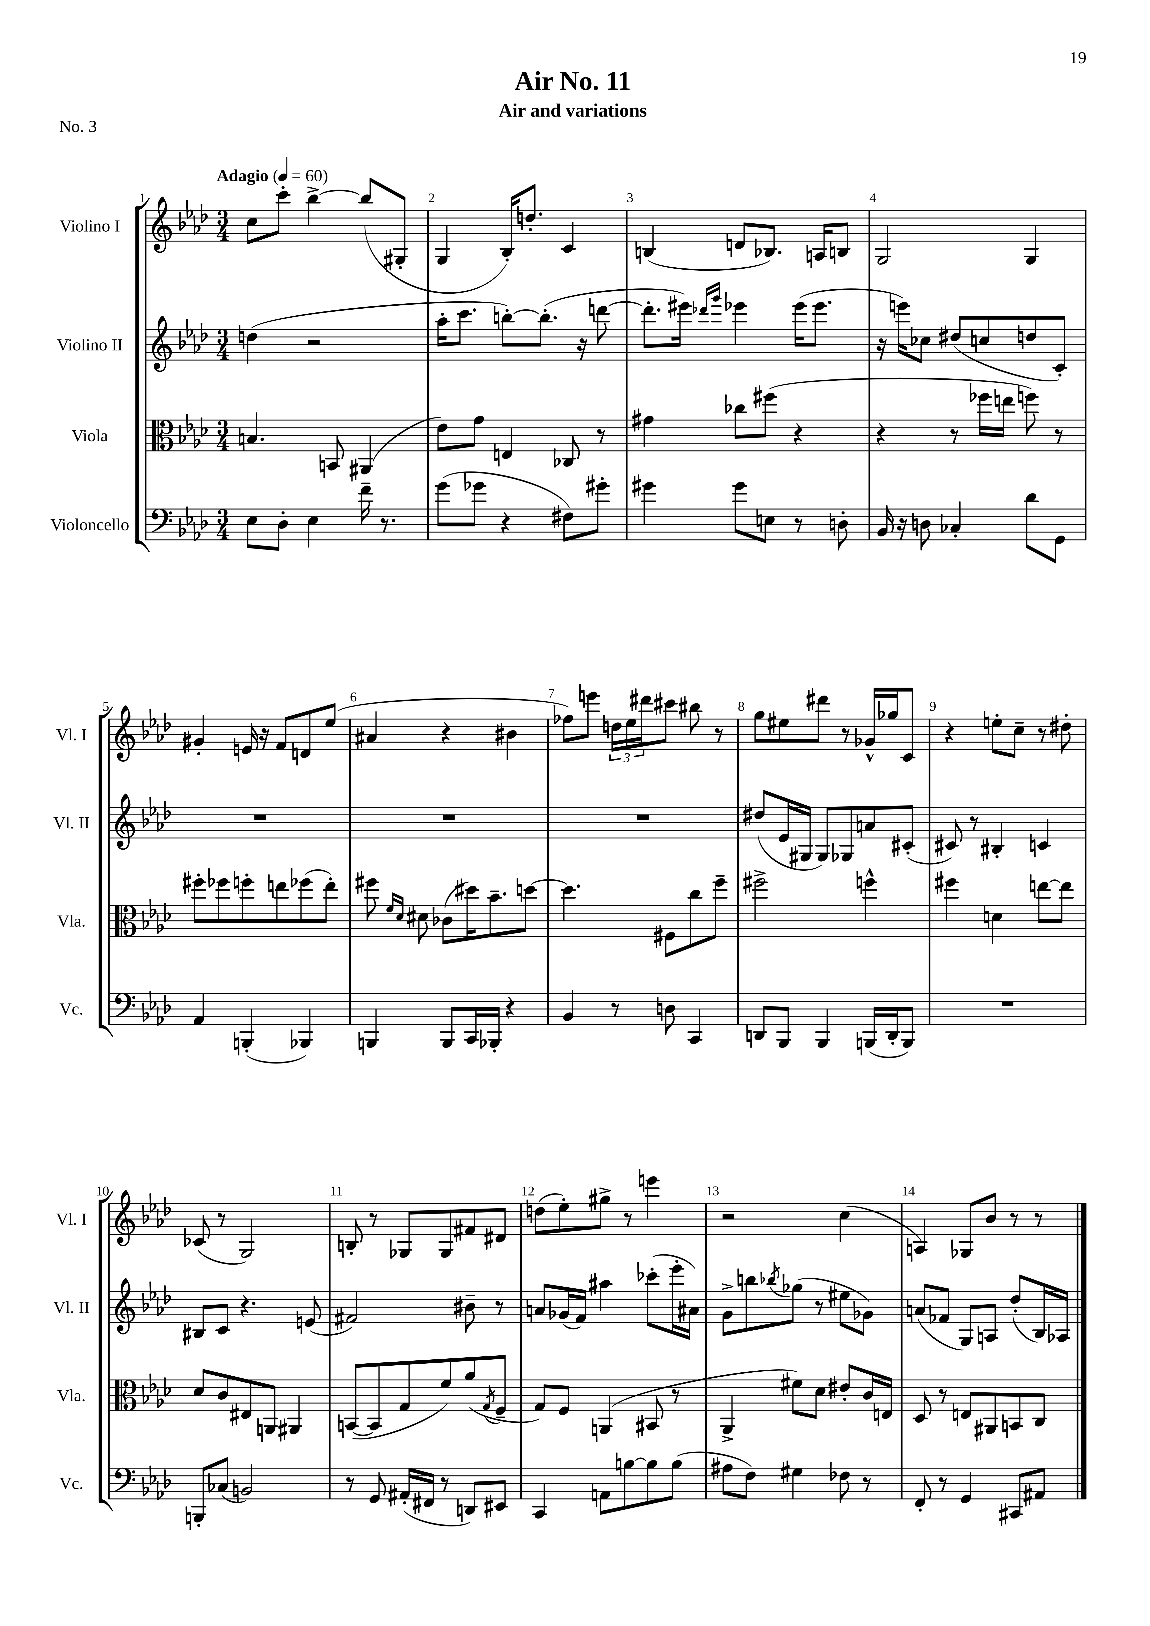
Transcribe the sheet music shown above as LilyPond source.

\header { title = "Air No. 11" subtitle = "Air and variations" piece = "No. 3" }
<<
\new StaffGroup <<
\new Staff = "s0" \with { instrumentName = "Violino I" shortInstrumentName = "Vl. I" } {
    \clef treble \key aes \major \numericTimeSignature \time 3/4 \tempo "Adagio" 4 = 60
    c''8 c'''8-. bes''4~-> bes''8( gis8-. |
    g4 bes16-.) d''8.-. c'4 |
    b4( d'8 bes8.) a16 b8 |
    g2 g4 |
    gis'4-. e'16 r16 f'8 d'8 ees''8( |
    ais'4 r4 bis'4 |
    fes''8) e'''8 \tuplet 3/2 { d''16 ees''16 dis'''16 } cis'''8 bis''8 r8 |
    g''8 eis''8 dis'''8 r8 ges'16-^ ges''16 c'8 |
    r4 e''8-. c''8-- r8 dis''8-. |
    ces'8( r8 g2) |
    b8-. r8 ges8 ges8 fis'8 dis'8 |
    d''8( ees''8-.) gis''8-> r8 e'''4 |
    r2 c''4( |
    a4) ges8 bes'8 r8 r8 \bar "|." |
}
\new Staff = "s1" \with { instrumentName = "Violino II" shortInstrumentName = "Vl. II" } {
    \clef treble \key aes \major \numericTimeSignature \time 3/4
    d''4( r2 |
    aes''16-. c'''8. b''8~-.) b''8.-.( r16 d'''8~ |
    d'''8.-. eis'''16) \grace { des'''16 g'''16 } ees'''4 ees'''16( ees'''8. |
    r16 e'''16) ces''8 dis''8( c''8 d''8 c'8-.) |
    R2. |
    R2. |
    R2. |
    dis''8( ees'16 gis16 gis8) ges8 a'8 cis'8-.( |
    cis'8) r8 bis4-. c'4 |
    bis8 c'8 r4. e'8( |
    fis'2) bis'8-- r8 |
    a'8 ges'16( f'16) ais''4 ces'''8-.( ees'''16-. ais'16) |
    g'8-> b''8 \acciaccatura { bes''8 } ges''8( r8 eis''8 ges'8) |
    a'8( fes'8 g8) a8 des''8-.( bes16) aes16 \bar "|." |
}
\new Staff = "s2" \with { instrumentName = "Viola" shortInstrumentName = "Vla." } {
    \clef alto \key aes \major \numericTimeSignature \time 3/4
    b4. b,8 ais,4( |
    ees'8) g'8 e4 ces8 r8 |
    gis'4 ces''8 fis''8( r4 |
    r4 r8 fes''16 e''16 f''8) r8 |
    fis''8-. fes''8 f''8-. e''8 fes''8( e''8-.) |
    fis''8 \grace { f'16 des'16 } dis'8 ces'8( dis''16) bes'8.-- d''8~ |
    d''4. fis8 c''8 f''8-- |
    fis''2-> f''4-^ |
    fis''4 d'4 e''8~ e''8 |
    des'8 c'8 eis8 a,8 ais,4 |
    b,8~( b,8 g8 f'8) aes'8( \acciaccatura { g8 } f8-- |
    g8) f8 a,4( bis,8 r8 |
    aes,4-> fis'8) des'8 eis'8-. c'16 e16 |
    des8 r8 e8 ais,8 b,8 c8 \bar "|." |
}
\new Staff = "s3" \with { instrumentName = "Violoncello" shortInstrumentName = "Vc." } {
    \clef bass \key aes \major \numericTimeSignature \time 3/4
    ees8 des8-. ees4 f'16-- r8. |
    g'8( ges'8 r4 fis8) gis'8-. |
    gis'4 gis'8 e8 r8 d8-. |
    bes,16 r16 d8 ces4-. des'8 g,8 |
    aes,4 b,,4-.( bes,,4) |
    b,,4 b,,8 c,16 bes,,16-. r4 |
    bes,4 r8 d8 c,4 |
    d,8 bes,,8 bes,,4 b,,16( d,16-. b,,8) |
    R2. |
    b,,8-. ces8( b,2) |
    r8 g,8 ais,16-.( fis,16 r8 d,8) eis,8 |
    c,4 a,8 b8~ b8 b8( |
    ais8 f8) gis4 fes8 r8 |
    f,8-. r8 g,4 cis,8 ais,8 \bar "|." |
}
>>
>>
\layout { \context { \Score \override BarNumber.break-visibility = ##(#f #t #t) barNumberVisibility = #all-bar-numbers-visible } }
